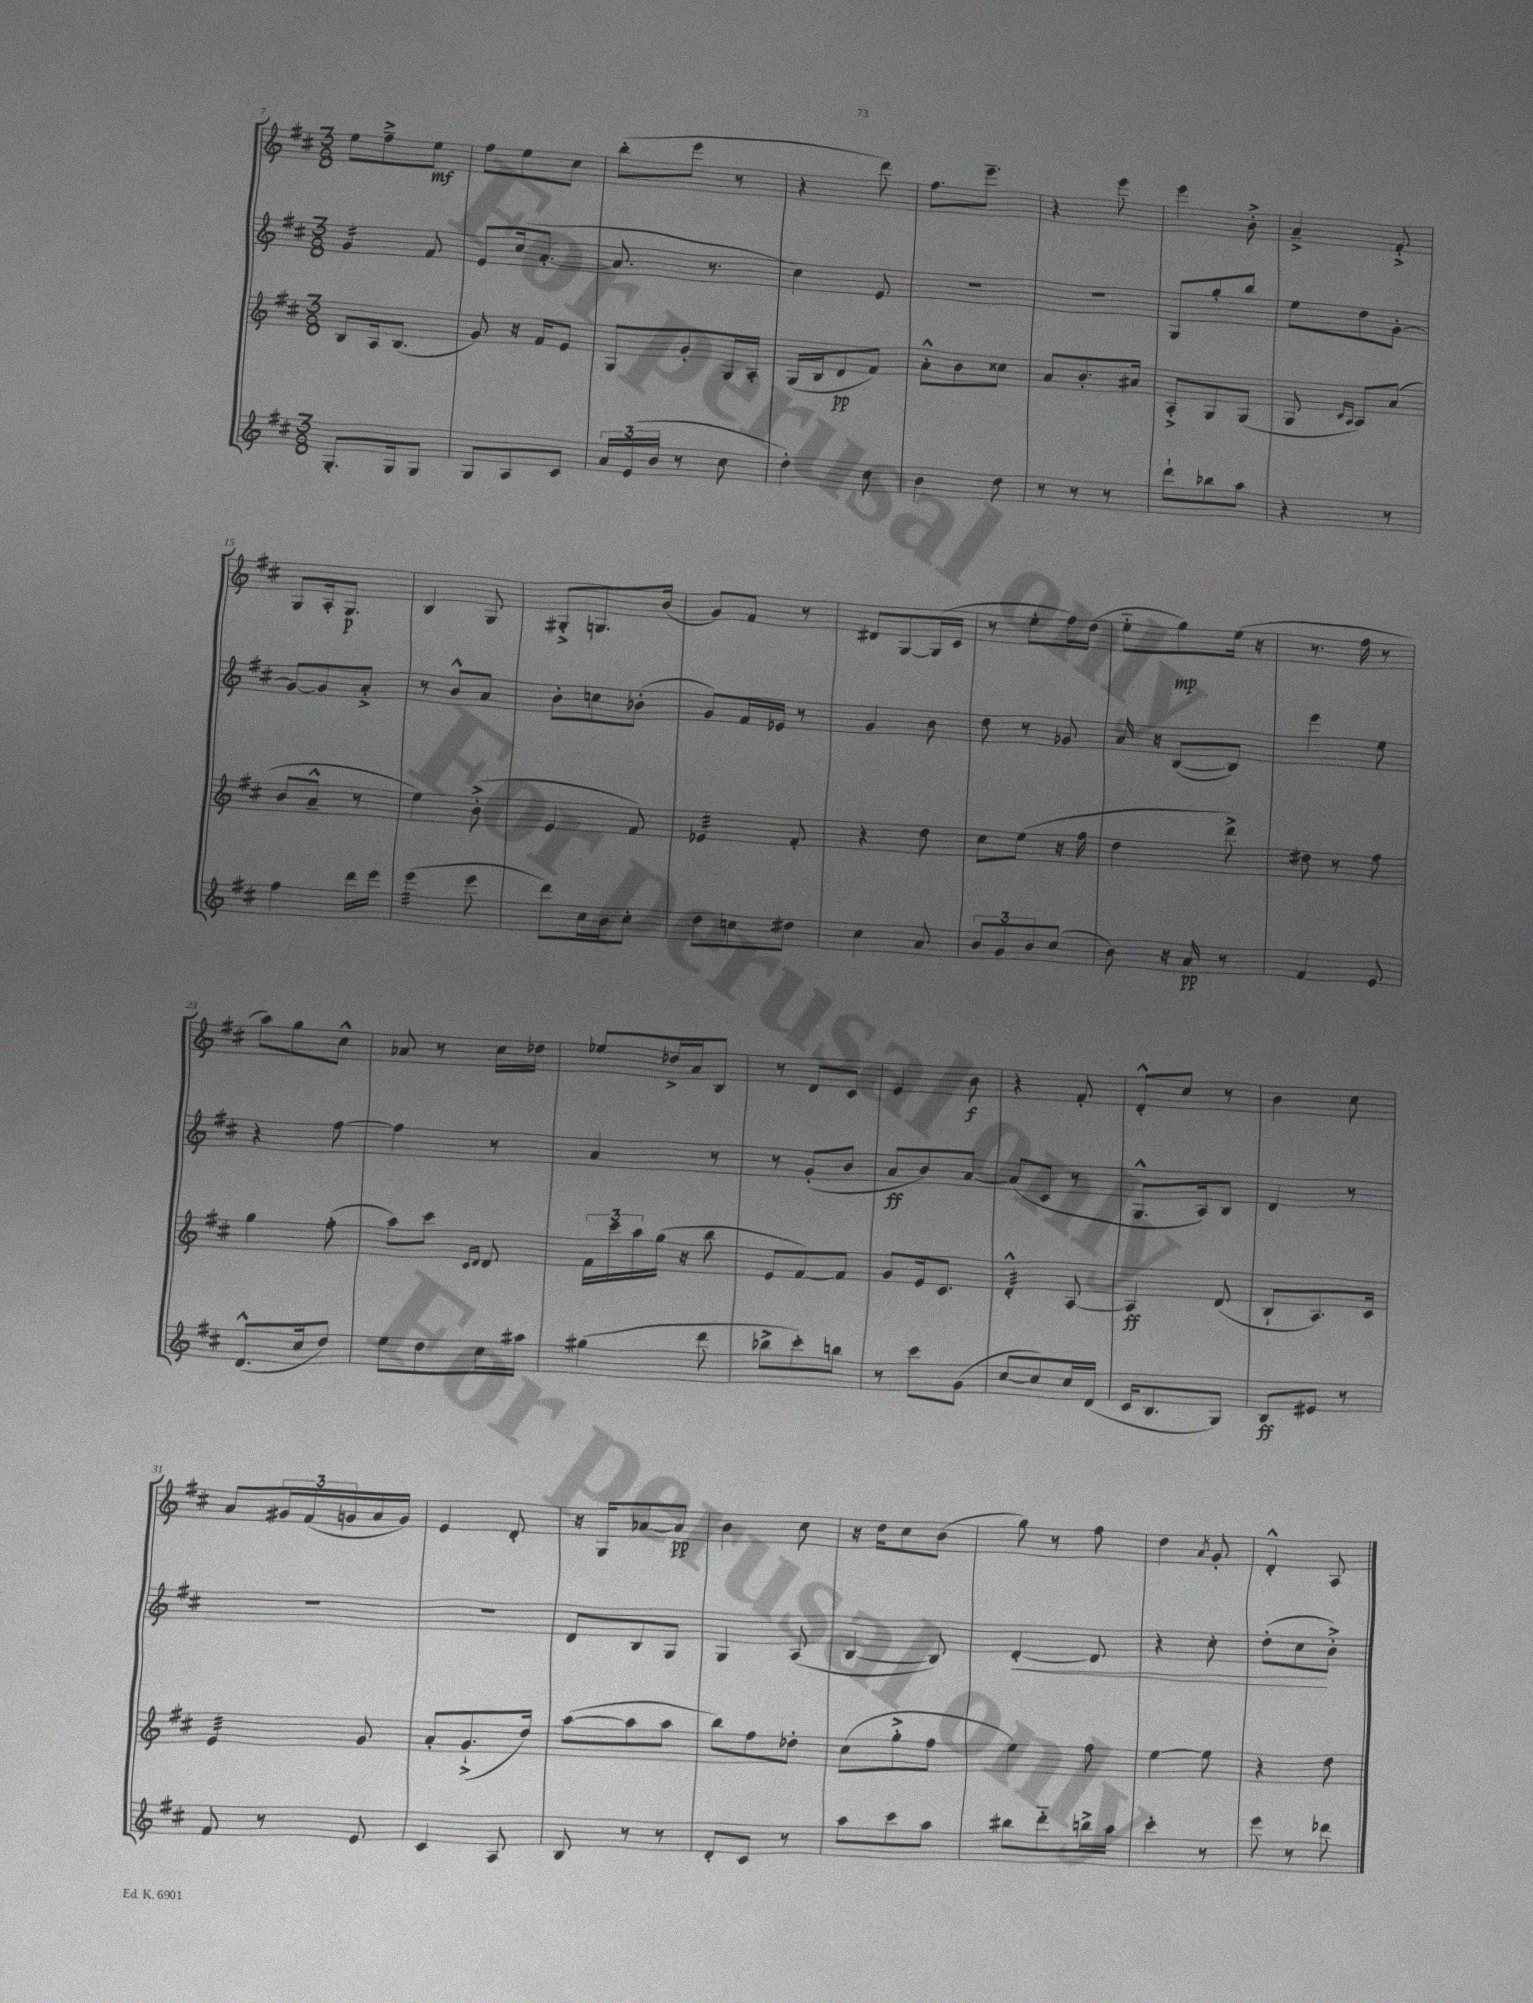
<<
\new StaffGroup <<
\new Staff = "s0" {
    \clef treble \key d \major \numericTimeSignature \time 3/8
    e''8 fis''8---> e''8\mf |
    fis''8 e''8 cis''8 |
    b''8-.( e'''8 r8 |
    r4 d'''8) |
    fis''8. e'''8.-- |
    r4 e'''8 |
    e'''4 b'8-.-> |
    a'4---> fis'8-.-> |
    g8 a16-. g8.\p |
    b4 g8 |
    gis8-.-> g8. b'16( |
    g'8) fis'8 r8 |
    dis'8 g8~ g16( cis'16 |
    r8 e''8-. fis''16) d''16( |
    e''8-_ g''8\mp) e''16( r16 |
    r8. fis''16 r8 |
    a''8) g''8 cis''8-^ |
    aes'8 r8 cis''16 des''16 |
    ees''8 des''16-> a'16 b8 |
    r8 d'8 cis'8 |
    e'4 b'8\f |
    r4 fis'8-. |
    d'8-.-^ cis''8 r8 |
    b'4 cis''8 |
    a'8 \tuplet 3/2 { gis'16 fis'16( g'16 } a'16 g'16) |
    e'4 d'8-. |
    r16 g16 aes'8~ aes'8\pp |
    b'4 cis''8 |
    r16 d''16 cis''8 b'8( |
    g''8) r8 fis''8 |
    d''4 \acciaccatura { a'8 } g'8-. |
    d'4-.-^ a8 \bar "|." |
}
\new Staff = "s1" {
    \clef treble \key d \major \numericTimeSignature \time 3/8
    g'4:16 fis'8 |
    e'8 cis''16( a'8.~-. |
    a'8. r8. |
    cis''4) e'8 |
    R4. |
    R4. |
    g8 g''8-. b''8 |
    e''8 d''8 g'8~-. |
    g'8~ g'8 a'8-.-> |
    r8 b'8-^ a'8 |
    b'8-. c''8 bes'8-.( |
    g'8) fis'16 ees'16 r8 |
    g'4 b'8 |
    d''8 r8 ges'8 |
    a'16 r16 b8~( b8) |
    e'''4 e''8 |
    r4 fis''8~ |
    fis''4 r8 |
    a'4 r8 |
    r8 g'8-.( b'8 |
    a'8\ff b'8) a'8~ |
    a'8( cis'8 r8 |
    g8.-^ a16) b8 |
    d'4 r8 |
    R4. |
    R4. |
    d'8 b8 g8 |
    g4 a8( |
    b4~ b8) |
    d'4~-.\< d'8 |
    r4 cis''8-. |
    d''8-.( cis''8\! b'8-.->) \bar "|." |
}
\new Staff = "s2" {
    \clef treble \key d \major \numericTimeSignature \time 3/8
    b8 a16 b8.( |
    g'8) r16 fis'16 e'8 |
    g8 g'8-. g16 a16-. |
    g16( b16 d'8\pp fis'8) |
    a'8-.-^ b'8 cisis''8 |
    a'8 b'8.-. ais'16 |
    a8-.-> g8 g8( |
    g8 \grace { cis'16 a16 } a8) a'8( |
    b'8 a'8---^ r8 |
    e''4) b'8-.->( |
    e'4 fis'8) |
    ees'4:32 fis'8-. |
    r4 d''8 |
    cis''8 e''8( r16 fis''16 |
    d''4 d'''8->) |
    dis''8 r8 fis''8 |
    g''4 fis''8-.( |
    a''8) cis'''8 \grace { cis'16 d'16 } d'8 |
    \tuplet 3/2 { fis'16 cis'''16 a''16 } g''16( r16 b''8 |
    e'8 fis'8~) fis'8 |
    g'8 e'16 cis'8. |
    d'4:32-.-^ a8~ |
    a4\ff d'8( |
    b8-! a8.) cis'16 |
    e'4:32 g'8 |
    a'8-. g'8.-!->( d''16) |
    a''8~( a''8 a''8 |
    b''8) fis''8 des''8-. |
    cis''8( g''8-.-> fis''8 |
    e''4) fis''8 |
    e''4~ e''8 |
    r4 d''8 \bar "|." |
}
\new Staff = "s3" {
    \clef treble \key d \major \numericTimeSignature \time 3/8
    g8.-. g16 g8 |
    g8 a8 cis'8 |
    \tuplet 3/2 { a'16 e'16( b'16 } r8 cis''8 |
    d''4-.) cis''8 |
    b'4 d''8 |
    r8 r8 r8 |
    d'''8-! bes''8 a''8 |
    r4 r8 |
    fis''4 d'''16 e'''16 |
    e'''4:32( e'''8 |
    d'''8) cis''16 b'16 cis''8-. |
    d''8 c''8 dis''8 |
    cis''4 a'8 |
    \tuplet 3/2 { b'8 g'8 b'8 } cis''8( |
    b'8) r16 a'16\pp r8 |
    fis'4 e'8 |
    d'8.-^( cis''16 d''8) |
    e''8 d''8 cis''16 ais''16 |
    gis''4( d'''8 |
    bes''8-> cis'''8-.) b''8 |
    r8 cis'''8 g'8( |
    cis''8~ cis''8) cis''16 d'16( |
    cis'16 b8. g8) |
    b8\ff eis'8 r8 |
    fis'8 r8 e'8 |
    cis'4 a8 |
    b8 r8 r8 |
    d'8-. cis'8 r8 |
    a''8 cis'''8 a''8 |
    bis''8 d'''8-_ b''16-> a''16 |
    cis'''4-. r8 |
    e'''8 r8 des'''8 \bar "|." |
}
>>
>>
\layout { \context { \Score currentBarNumber = #7 } }
